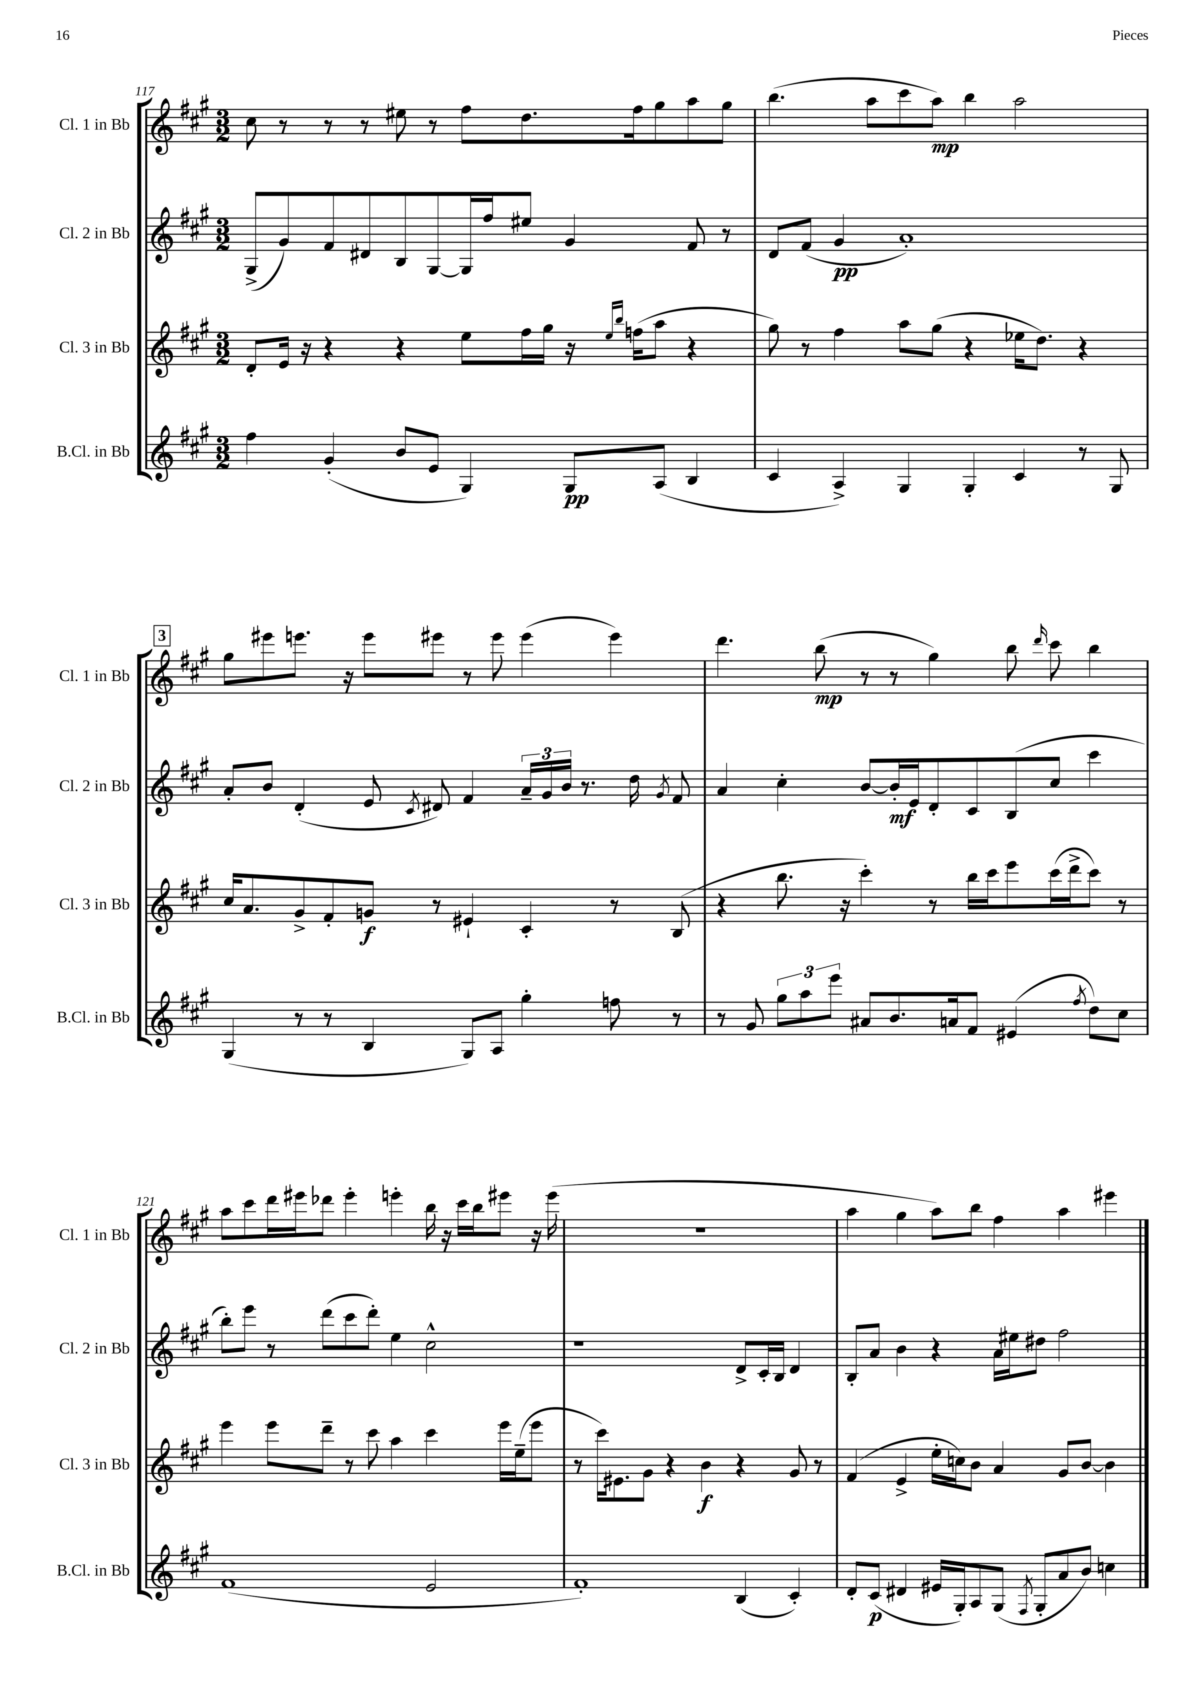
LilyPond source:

<<
\new StaffGroup <<
\new Staff = "s0" \with { instrumentName = "Cl. 1 in Bb" shortInstrumentName = "Cl. 1 in Bb" } {
    \clef treble \key a \major \numericTimeSignature \time 3/2
    \autoBeamOff cis''8 r8 r8 r8 eis''8 r8 fis''8[ d''8. fis''16 gis''8 a''8 gis''8] |
    b''4.( a''8[ cis'''8 a''8]\mp) b''4 a''2 |
    \mark \markup { \box "3" } gis''8[ eis'''8 e'''8.] r16 e'''8[ eis'''8] r8 eis'''8 eis'''4( eis'''4) |
    d'''4. b''8\mp( r8 r8 gis''4) b''8 \grace { d'''16 } cis'''8 b''4 |
    a''8[ cis'''8 d'''16 eis'''16 des'''8] eis'''4-. e'''4-. b''16 r16 cis'''16[ b''16 eis'''8] r16 eis'''16( |
    R1. |
    a''4 gis''4 a''8[) b''8] fis''4 a''4 eis'''4 \bar "|." |
}
\new Staff = "s1" \with { instrumentName = "Cl. 2 in Bb" shortInstrumentName = "Cl. 2 in Bb" } {
    \clef treble \key a \major \numericTimeSignature \time 3/2
    \autoBeamOff gis8[->( gis'8) fis'8 dis'8 b8 gis8~ gis16 fis''16 eis''8] gis'4 fis'8 r8 |
    d'8[ fis'8]( gis'4\pp a'1-.) |
    \mark \markup { \box "3" } a'8[-. b'8] d'4-.( e'8 \acciaccatura { cis'8 } dis'8) fis'4 \tuplet 3/2 { a'16[-- gis'16 b'16] } r8. d''16 \acciaccatura { gis'8 } fis'8 |
    a'4 cis''4-. b'8[~ b'16-.\mf e'16 d'8-. cis'8 b8( cis''8] cis'''4 |
    b''8[-.) e'''8] r8 d'''8[( cis'''8 d'''8]-.) e''4 cis''2-^ |
    r1 d'8[-> cis'16-. b16] d'4 |
    b8[-. a'8] b'4 r4 a'16[ eis''16 dis''8] fis''2 \bar "|." |
}
\new Staff = "s2" \with { instrumentName = "Cl. 3 in Bb" shortInstrumentName = "Cl. 3 in Bb" } {
    \clef treble \key a \major \numericTimeSignature \time 3/2
    \autoBeamOff d'8[-. e'16] r16 r4 r4 e''8[ fis''16 gis''16] r16 \grace { e''16[ b''16] } f''16[( a''8] r4 |
    gis''8) r8 fis''4 a''8[ gis''8]( r4 ees''16[ d''8.]) r4 |
    \mark \markup { \box "3" } cis''16[ a'8. gis'8-> fis'8-. g'8]\f r8 eis'4-! cis'4-. r8 b8( |
    r4 b''8. r16 cis'''4-.) r8 b''16[ cis'''16 e'''8 cis'''16( d'''16-> cis'''8]) r8 |
    e'''4 e'''8[ d'''8]-- r8 cis'''8 a''4 cis'''4 e'''16[ e''16--( e'''8] |
    r8 cis'''16[) eis'8. gis'8] r4 b'4\f r4 gis'8 r8 |
    fis'4( e'4-> e''16[-. c''16) b'8] a'4 gis'8[ b'8]~ b'4 \bar "|." |
}
\new Staff = "s3" \with { instrumentName = "B.Cl. in Bb" shortInstrumentName = "B.Cl. in Bb" } {
    \clef treble \key a \major \numericTimeSignature \time 3/2
    \autoBeamOff fis''4 gis'4-.( b'8[ e'8] gis4) gis8[\pp a8]( b4 |
    cis'4 a4->) gis4 gis4-. cis'4 r8 gis8 |
    \mark \markup { \box "3" } gis4( r8 r8 b4 gis8[) a8] gis''4-. f''8 r8 |
    r8 gis'8 \tuplet 3/2 { gis''8[ a''8 e'''8] } ais'8[ b'8. a'16 fis'8] eis'4( \acciaccatura { fis''8 } d''8[) cis''8] |
    fis'1( e'2 |
    fis'1-.) b4( cis'4-.) |
    d'8[-. cis'8]\p( dis'4 eis'16[ gis16-.) a8 gis8]( \acciaccatura { fis8 } gis8[-. a'8 b'8]) c''4 \bar "|." |
}
>>
>>
\layout { \context { \Score currentBarNumber = #117 } }
